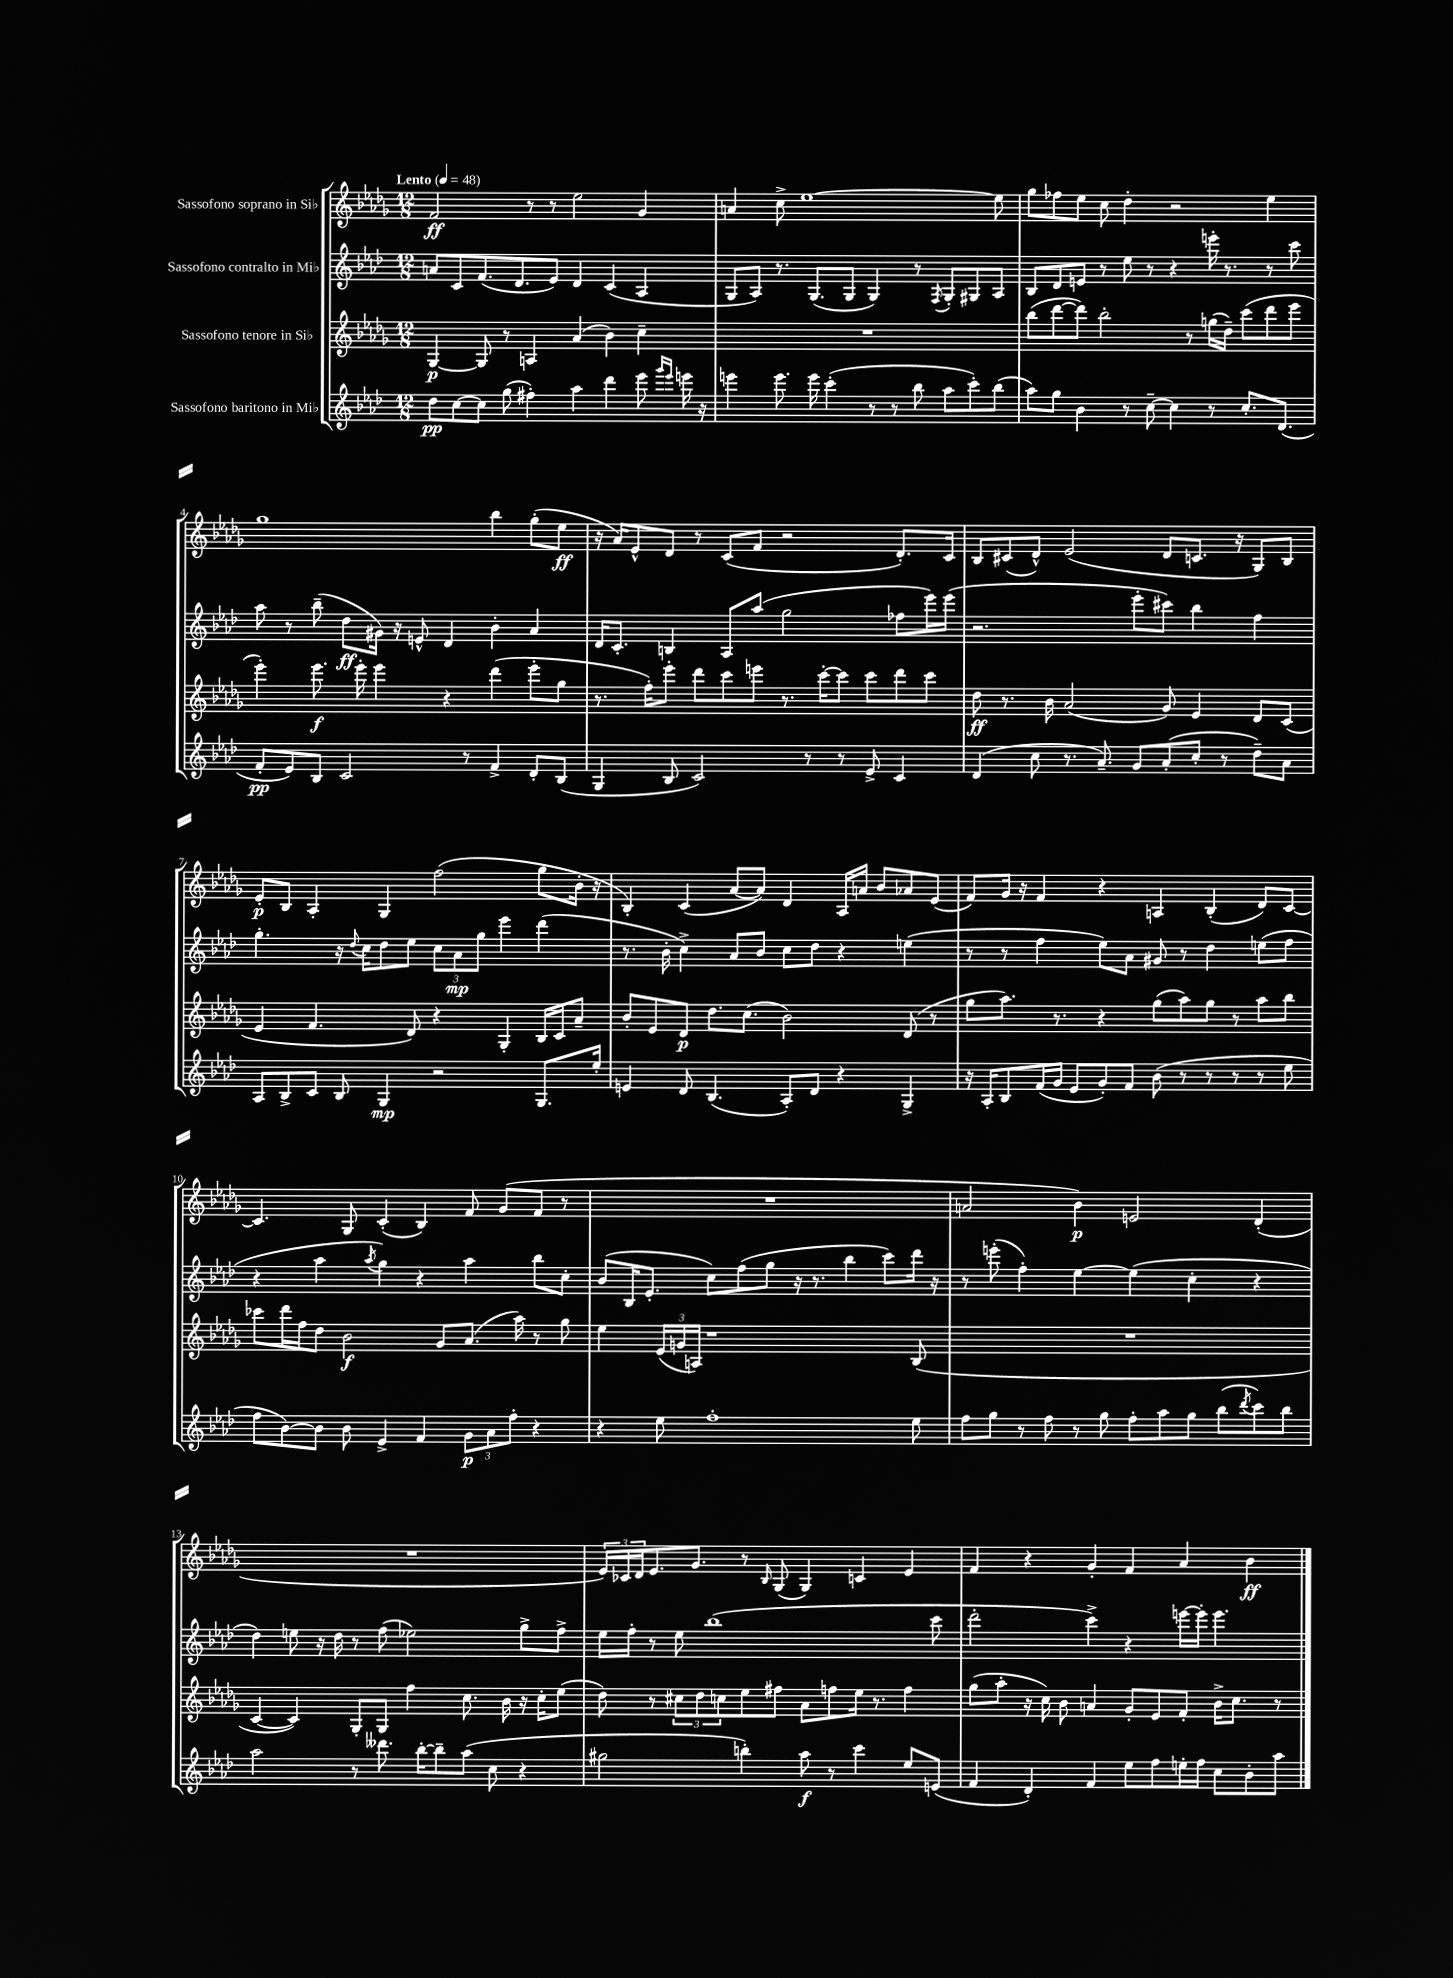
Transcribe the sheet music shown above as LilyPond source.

<<
\new StaffGroup <<
\new Staff = "s0" \with { instrumentName = "Sassofono soprano in Sib" } {
    \clef treble \key des \major \numericTimeSignature \time 12/8 \tempo "Lento" 4 = 48
    f'2\ff r8 r8 ees''2 ges'4 |
    a'4 c''8-> ees''1~ ees''8 |
    ges''8 fes''8 ees''8 c''8 des''4-. r2 ees''4 |
    ges''1 bes''4 ges''8-.( ees''8\ff |
    r16 aes'16) ees'8-^ des'8 r8 c'8( f'8 r2 des'8.-.) c'16 |
    bes8 cis'8( des'8-^) ees'2( des'8 c'8. r16 ges8) bes8 |
    ees'8-.\p bes8 aes4-. ges4 f''2( ges''8 bes'16-. r16 |
    bes4-.) c'4( aes'8~ aes'8) des'4 aes16 a'16 bes'8 aes'8 ees'8( |
    f'8) ges'16 r16 f'4 r4 a4 bes4-.( des'8) c'8~ |
    c'4. ges8 c'4-.( bes4) f'8 ges'8( f'8 r8 |
    R1. |
    a'2 bes'4\p) e'2 des'4-.( |
    R1. |
    \tuplet 3/2 { ees'16) ces'16 des'16 } ees'8. ges'8. r8 \grace { bes16 } ges8( ges4) c'4 ees'4 |
    f'4 r4 ges'4-. f'4 aes'4 bes'4\ff \bar "|." |
}
\new Staff = "s1" \with { instrumentName = "Sassofono contralto in Mib" } {
    \clef treble \key aes \major \numericTimeSignature \time 12/8
    a'8 c'8 f'8.( des'8. ees'8) des'4 c'4( aes4 |
    g8 aes8) r8. g8.( g8 g4) r8 \acciaccatura { f8 } g8-. gis8 aes8 |
    bes8 des'8 e'8 r8 ees''8 r8 r4 e'''16-. r8. r8 c'''8 |
    aes''8 r8 bes''8--( des''8\ff gis'16) r16 e'8-^ des'4 bes'4-. aes'4 |
    des'16 c'8.-. b4 aes8 aes''8( g''2 fes''8 ees'''16) ees'''16( |
    r2. ees'''8-. cis'''8) bes''4 f''4 |
    g''4.-. r16 \appoggiatura { des''8 } c''16 des''8 ees''8 \tuplet 3/2 { c''8 aes'8\mp g''8 } ees'''4 des'''4( |
    r8. bes'16-. c''4->) aes'8 bes'8 c''8 des''8 r4 e''4( |
    r8 r8 f''4 ees''8) aes'8 gis'8 r8 des''4 e''8( f''8 |
    r4 aes''4 \acciaccatura { aes''8 } g''4) r4 aes''4 bes''8 c''8-. |
    bes'8( bes16 ees'8.-. c''8) f''8( g''8 r16 r8. bes''4 c'''8) des'''16 r16 |
    r8 e'''8-.( f''4-.) ees''4~ ees''4( c''4-. r4 |
    des''4) e''8 r16 des''16 r8 f''8( ees''2) g''8-> f''8-> |
    ees''16 f''16-. r8 ees''8 bes''1( c'''8 |
    des'''2-. c'''4->) r4 e'''16~ e'''16-. e'''4. \bar "|." |
}
\new Staff = "s2" \with { instrumentName = "Sassofono tenore in Sib" } {
    \clef treble \key des \major \numericTimeSignature \time 12/8
    ges4~\p ges8 r8 a4 aes'4( bes'4) c''4-- |
    R1. |
    bes''8( des'''8~ des'''8) bes''2-. r8 g''16( des''16--) c'''8( des'''8 ees'''8 |
    ees'''4-.) ees'''8.\f ees'''16-. ees'''4 r4 des'''4( ees'''8-. ges''8 |
    r8. f''16-.) ees'''8-. des'''8 c'''8 e'''8 r8. c'''16~-. c'''8 c'''8 des'''8 c'''8 |
    des''8\ff r8. bes'16 aes'2( ges'8) ees'4 des'8 c'8( |
    ees'4 f'4. des'8) r4 ges4-. bes16 c'16 aes'8-- |
    bes'8-. ees'8 des'8\p des''8. c''8.( bes'2) des'8( r8 |
    ges''8 aes''8.) r8. r4 ges''8( aes''8) ges''8 r8 aes''8 bes''8 |
    ces'''8 des'''16 f''16 des''8 bes'2\f ges'8 aes'8.( aes''16) r8 ges''8 |
    ees''4 \tuplet 3/2 { ees'16( g'16 a16) } r1 bes8( |
    R1. |
    c'4~ c'4) ges8-. ges8 f''4 c''8. bes'16 r16 c''16-. ees''8( |
    des''8) r8 \tuplet 3/2 { cis''8 des''8 c''8 } ees''8 fis''8 aes'8 f''8 ees''16 r8. f''4 |
    ges''8( aes''8-. r16 c''16) bes'8 a'4 ges'8-. ees'8 f'8-. bes'16-> c''8. r8 \bar "|." |
}
\new Staff = "s3" \with { instrumentName = "Sassofono baritono in Mib" } {
    \clef treble \key aes \major \numericTimeSignature \time 12/8
    des''8\pp c''8~ c''8 g''8( fis''4-.) aes''4 des'''4 ees'''8 \grace { g'''16 ees'''16 } e'''16 r16 |
    e'''4 e'''8. e'''16 c'''4-.( r8 r8 bes''8 aes''8 c'''8-.) bes''8( |
    aes''8) g''8 bes'4 r8 c''8~-- c''4 r8 c''8.-. des'8.( |
    f'8-.\pp ees'8) bes8 c'2 r8 f'4-> des'8-. bes8( |
    g4 bes8 c'2) r8 r8 ees'8-> c'4 |
    des'4( c''8 r8. aes'8.--) g'8 aes'8-.( c''8-. r8 des''8--) aes'8 |
    aes8 bes8-> c'8 bes8 g4\mp r2 g8. ees''16-. |
    e'4 des'8 bes4.( aes8-.) des'8 r4 g4-> |
    r16 aes16-. bes8 f'16( g'16 ees'8 g'8-.) f'8 bes'8( r8 r8 r8 r8 ees''8 |
    f''8 bes'8~) bes'8 bes'8 ees'4-> f'4 \tuplet 3/2 { g'8\p aes'8 f''8-. } r4 |
    r4 ees''8 f''1-. ees''8 |
    f''8 g''8 r8 f''8 r8 g''8 f''8-. aes''8 g''8 bes''8( \acciaccatura { des'''8 } c'''8) bes''8 |
    aes''2 r8 deses'''8. bes''16~-. bes''8-- aes''8( c''8 r4 |
    gis''2 b''4-.) aes''8\f r8 c'''4 ees''8 e'8( |
    f'4 des'4-.) f'4 ees''8 f''8 e''16-. f''16 c''8 bes'8-. aes''8 \bar "|." |
}
>>
>>
